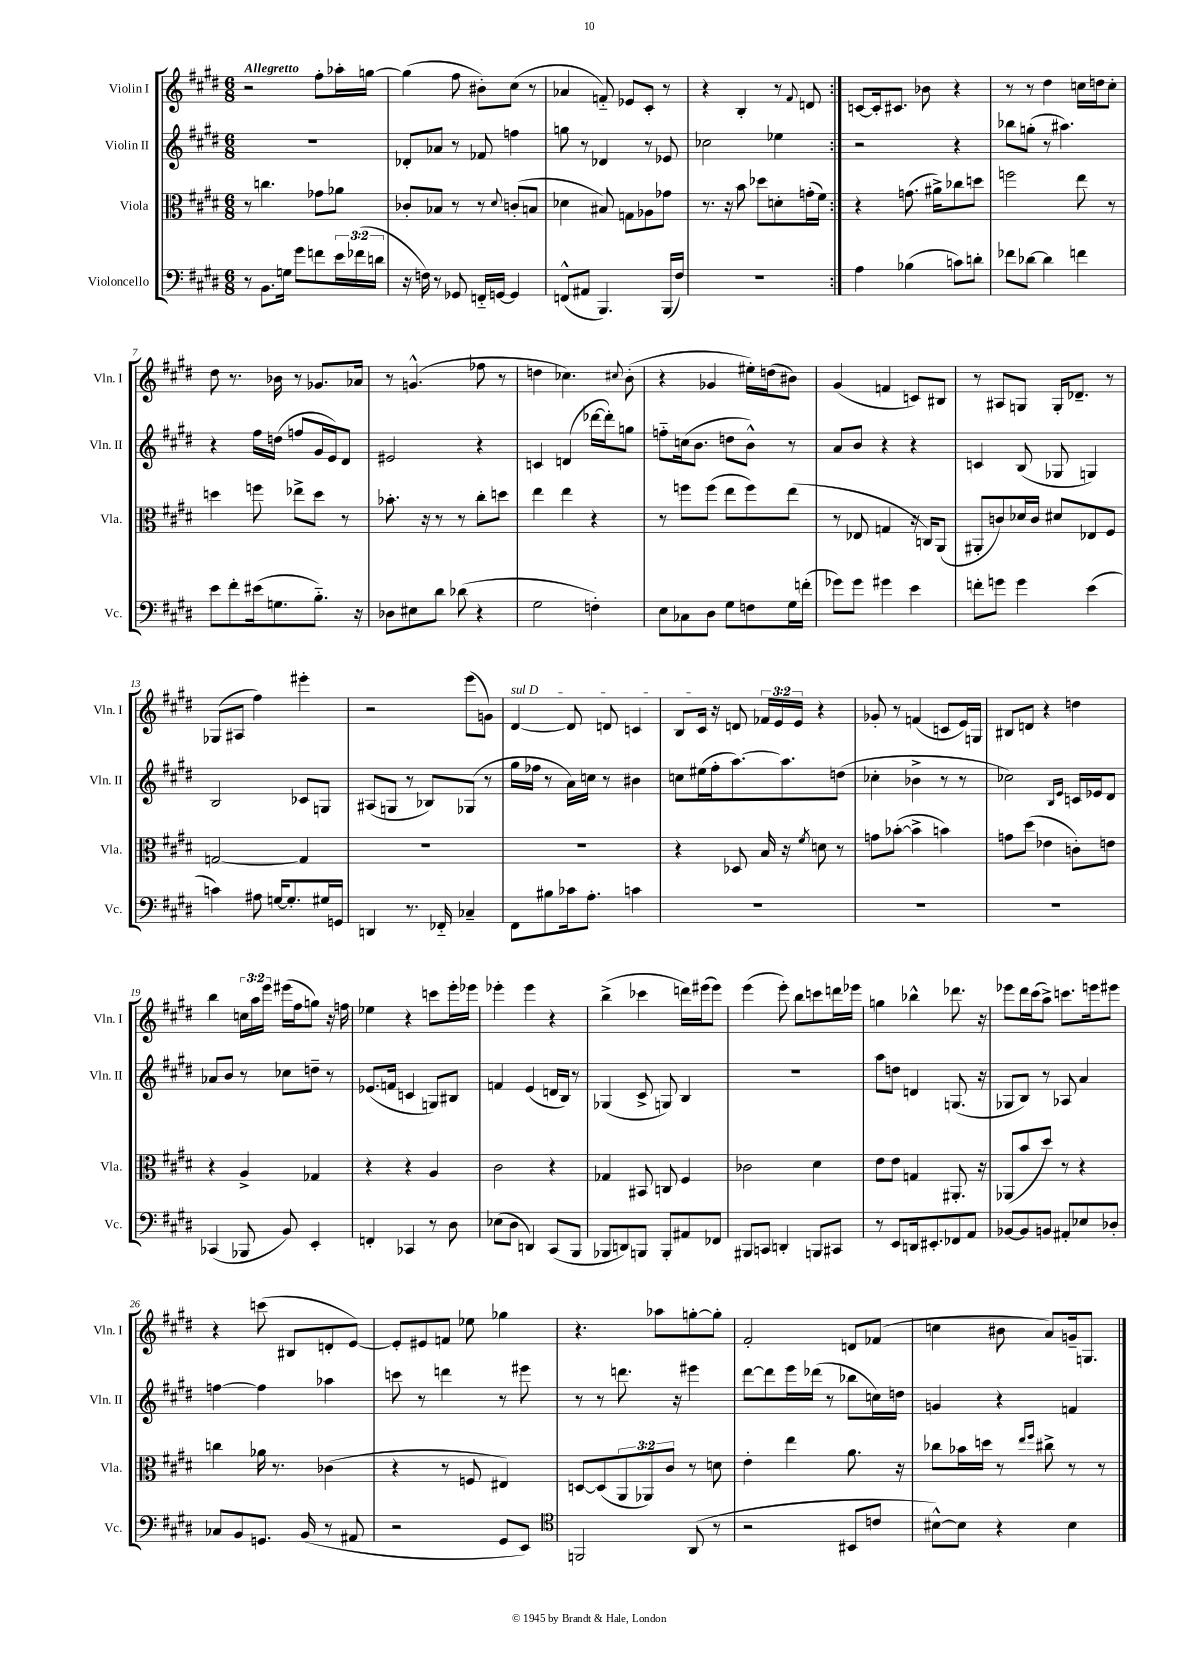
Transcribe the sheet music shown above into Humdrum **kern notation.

**kern	**kern	**kern	**kern
*staff4	*staff3	*staff2	*staff1
*clefF4	*clefC3	*clefG2	*clefG2
*k[f#c#g#d#]	*k[f#c#g#d#]	*k[f#c#g#d#]	*k[f#c#g#d#]
*M6/8	*M6/8	*M6/8	*M6/8
8r	8r	2.r	2r
8.BB	4.cc	.	.
16G	.	.	.
8g#	.	.	.
8f	8g-	.	8ff#'
24e	8a-	.	16aa-'
(24f-	.	.	.
.	.	.	[16gg
24d	.	.	.
=	=	=	=
16r	8c-'	8d-'	(4gg]
16F)	.	.	.
8r	8B-	8a-	.
8GG-	8r	8r	8ff#
16FF'~	8r	8f-	8b#')
[16GG	.	.	.
.	8qqd#	.	.
4GG]	(8c'	4ff	(8cc#
.	8B	.	8r
=	=	=	=
(8FF^^	4d-	8gg	4a-
8AA#	.	8r	.
4.BBB)	8B#)	4d-	8f'~)
.	8G	.	8e-
.	8A-	8r	8c#'
(16BBB	8g-	8e-	8r
16F#)	.	.	.
=	=	=	=
2.r	8.r	2cc-	4r
.	16r	.	.
.	8b	.	4B'
.	8dd-	.	.
.	8d'	4ee-	8r
.	.	.	8qqf#
.	(16g'	.	8d
.	16f#)	.	.
=:|!	=:|!	=:|!	=:|!
4A	4r	2r	[8c
.	.	.	16c']
.	.	.	8.c#
(4B-	(8.g	.	.
.	.	.	8b-
.	16a#^)	.	.
8c)	8cc-	4r	4r
8d'	8dd	.	.
=	=	=	=
8f-	2ff	8bb-	8r
[8d-	.	(8gg'	8r
4d-]	.	8r	4dd#
.	.	4.aa#)	.
4f	8ee	.	16cc
.	.	.	16dd
.	8r	.	8cc'
=	=	=	=
8e	4dd	4r	8dd#
8f#'	.	.	8.r
(16e#	8ff	16ff#	.
8.G	.	(16dd	16b-
.	8ee-^	8ff	8r
8.B'~)	8dd	16g#	8.g-
.	.	16e)	.
.	8r	8d#	.
16r	.	.	16a-
=	=	=	=
8D-	8.b-'	2e#	8r
8E#	.	.	(4.g^^
.	16r	.	.
8d#	8r	.	.
(8d-	8r	.	.
4r	8cc#'	4r	8ff-
.	8dd	.	8r
=	=	=	=
2G#	4ee	4c	4dd
.	4ee	(4d	4.cc-)
4F')	4r	[16ddd-	.
.	.	16ddd-'])	.
.	.	.	8qqcc#
.	.	8gg	(8b'
=	=	=	=
8E	8r	8ff'~	4r
8C-	8ff	(16cc	.
.	.	8.b	.
8D#	(8ff	.	4g-
8G#	8ee	8dd	.
8F	8ff)	8b^^)	16ee#')
.	.	.	(16dd
16G#	(8ee	8r	8b#)
(16f'	.	.	.
=	=	=	=
8g-)	8r	8a	(4g#
8g-	8E-	8b	.
4g#	4G	4r	4f
4e	16r	4r	8c)
.	16C)	.	.
.	(8AA	.	8B#
=	=	=	=
8f'	8AA#'	4c	8r
8g	8c)	.	8A#
4g	16d-	(8B	8G
.	16c	.	.
.	8d#	8G-	16G'
.	.	.	8.d-~
(4e	8E-	4G)	.
.	8F#	.	8r
=	=	=	=
4c)	[2G	2B	(8G-
.	.	.	8A#
8A#	.	.	4ff#)
[16G	.	.	.
8.G']	.	.	.
.	4G]	8c-	4eee#'
16G#	.	8G	.
16GG	.	.	.
=	=	=	=
4DD	2.r	(8A#	2r
.	.	8G	.
8.r	.	8r	.
.	.	8B-)	.
16FF-'~	.	.	.
4C-~	.	(8G-	(8eee
.	.	8r	8g)
=	=	=	=
8FF#	2.r	16gg#	[4d#
.	.	16ff-	.
8B#	.	8r	.
16c-	.	16a)	8d#]
8.A'	.	16cc	.
.	.	8r	8d
4c	.	4b#	4c
=	=	=	=
2.r	4r	8cc	8B
.	.	(16ee#	16c#
.	.	16ff#'	16r
.	8D-	[8.aa)	8d
.	16B	.	24f-
.	.	.	24e
.	16r	8.aa]	.
.	.	.	24e
.	8qf#	.	.
.	8d	.	4r
.	8r	(8dd	.
=	=	=	=
2.r	8g	4cc-'	8g-'
.	([8b-'	.	8r
.	4b-^]	4b-^	(4f
.	4b)	8r	8c
.	.	8r	16e)
.	.	.	16G
=	=	=	=
2.r	8g	2cc-)	8B#
.	(8dd#	.	8d
.	4e-	.	4r
.	.	16qqB	.
.	.	16qqe	.
.	8c')	16c	4dd
.	.	16e-	.
.	8e	8d#	.
=	=	=	=
(4CC-	4r	8a-	4bb
.	.	8b	.
8BBB-	4A^	8r	24cc
.	.	.	24aa
.	.	.	24eee
8BB)	.	8cc-	(16eee#
.	.	.	16ff#
4EE'	4G-	8dd~	8gg)
.	.	8r	16r
.	.	.	16ff
=	=	=	=
4FF'	4r	(8.e-	4ee-
.	.	16f	.
4CC-	4r	4c	4r
8r	4A	8G)	8ccc
8D#	.	8B#	16eee'
.	.	.	16eee-
=	=	=	=
(8E-	2c#	4f	4eee-'
8D#	.	.	.
4DD)	.	(4e	4eee-
(8CC#	4r	16d	4r
.	.	16B)	.
8BBB	.	8r	.
=	=	=	=
8BBB-	4G-	(4G-	(4bb^
8DD)	.	.	.
8BBB	8BB#	8c#^	4ccc-
8BBB'	8C	8G)	.
8AA#	4F#	4B	16ddd)
.	.	.	(16eee#
8FF-	.	.	8eee#)
=	=	=	=
8BBB#	2c-	2.r	(4eee
8CC	.	.	.
4DD'	.	.	8eee')
.	.	.	8bb
8BBB	4d#	.	8ccc
8CC#	.	.	16ddd
.	.	.	16eee-
=	=	=	=
8r	8e	8aa	4gg
8EE	8e	8dd	.
16DD	4G	4d	4bb-^^
8.EE#'	.	.	.
8FF-	8.AA#'	(8.G	8.ddd-
8AA	.	.	.
.	16r	16r	16r
=	=	=	=
[8BB-	(8AA-	8G-	8eee-
8BB-]	8b	8B)	16ddd#
.	.	.	(16ccc#
8BB	8dd#)	8r	8aa^)
8AA#'	8r	8A-	8.ccc
8E-	4r	4a	.
.	.	.	16eee
8D-'	.	.	8eee#
=	=	=	=
8C-	4cc	[4ff	4r
8BB	.	.	.
8.GG	16a-	4ff]	(8ccc
.	8.r	.	.
.	.	.	8B#
(16BB	.	.	.
8r	(4c-	4aa-	8d'
8AA#	.	.	[8e)
=	=	=	=
2r	4r	8ccc	8e']
.	.	8r	8e#
.	8r	4ddd	8f
.	8F	.	8ee-
8GG#	4E#)	8r	4gg-
8EE)	.	8eee#	.
=	=	=	=
*clefC4	*	*	*
2FF	[8D	8r	4.r
.	(8D]	8r	.
.	12AA	8.ddd	.
.	12AA-)	.	.
.	.	.	8aa-
.	12c#	.	.
.	.	16r	.
(8AA	8r	4eee#	[8gg'
8r	8d	.	8gg']
=	=	=	=
2r	4e'	[8ddd#	2f#'
.	.	8ddd#]	.
.	4ee	16eee	.
.	.	(16ddd-	.
.	.	8r	.
8BB#	8.a	8bb-	8d
8c	.	16cc)	(8f-
.	16r	16dd	.
=	=	=	=
[8B#^^)	8cc-	4g	4cc
8B#]	16b-	.	.
.	16dd	.	.
4r	8r	4r	8b#
.	16qqee	.	.
.	16qqff#	.	.
.	8cc#^	.	8a)
4B#	8r	4f	16g~
.	.	.	8.G
.	8r	.	.
==	==	==	==
*-	*-	*-	*-
